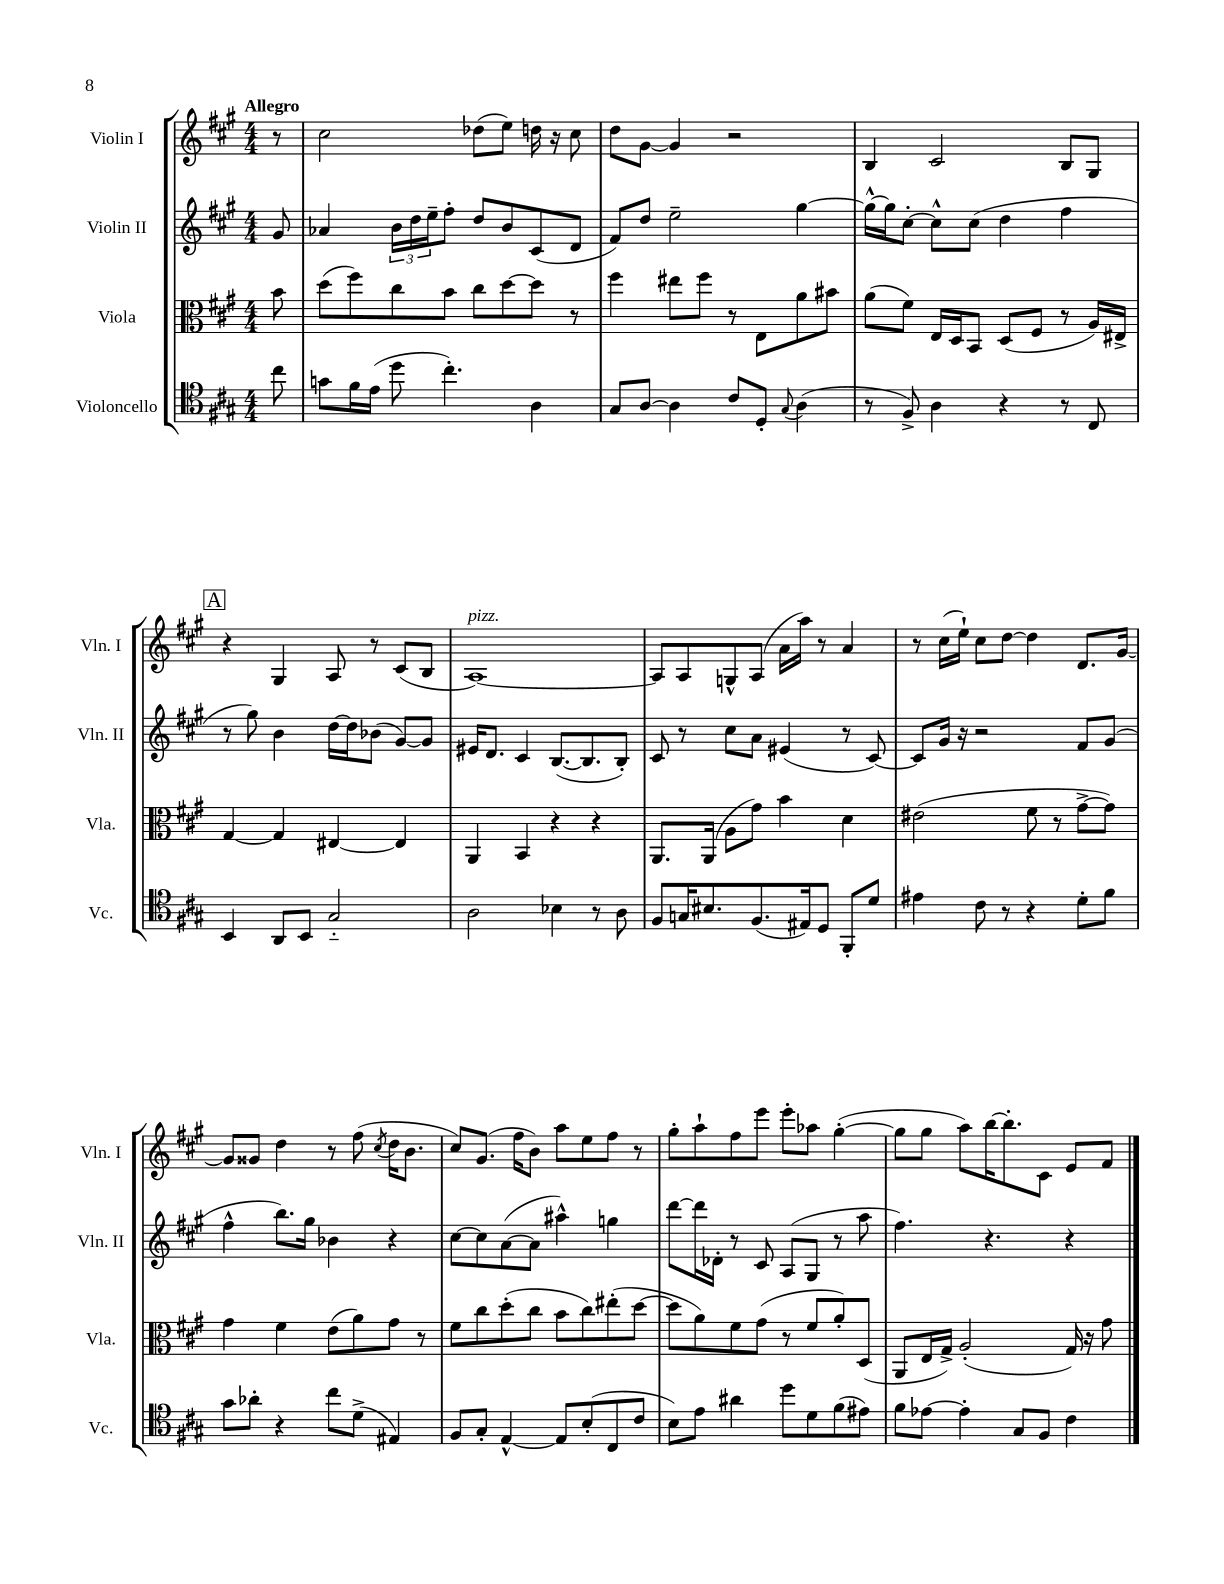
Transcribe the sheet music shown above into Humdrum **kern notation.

**kern	**kern	**kern	**kern
*staff4	*staff3	*staff2	*staff1
*clefC4	*clefC3	*clefG2	*clefG2
*k[f#c#g#]	*k[f#c#g#]	*k[f#c#g#]	*k[f#c#g#]
*M4/4	*M4/4	*M4/4	*M4/4
8cc#	8b	8g#	8r
=	=	=	=
8g	(8dd	4a-	2cc#
16f#	8ff#)	.	.
(16e	.	.	.
8dd	8cc#	24b	.
.	.	24dd	.
.	.	24ee~	.
4.cc#')	8b	8ff#'	.
.	8cc#	8dd	(8dd-
.	[8dd	8b	8ee)
4A	8dd]	(8c#	16dd
.	.	.	16r
.	8r	8d	8cc#
=	=	=	=
8G#	4ff#	8f#)	8dd
[8A	.	8dd	[8g#
4A]	8ee#	2ee~	4g#]
.	8ff#	.	.
8c#	8r	.	2r
8D'	8E	.	.
8qqG#	.	.	.
(4A	8a	[4gg#	.
.	8b#	.	.
=	=	=	=
8r	(8a	16gg#^^_	4B
.	.	16gg#]	.
8F#^)	8f#)	[8cc#'	.
4A	16E	8cc#^^]	2c#
.	16D	.	.
.	8BB	(8cc#	.
4r	(8D	4dd	.
.	8F#	.	.
8r	8r	4ff#	8B
8C#	16A)	.	8G#
.	16E#^	.	.
=	=	=	=
4BB	[4G#	8r	4r
.	.	8gg#)	.
8AA	4G#]	4b	4G#
8BB	.	.	.
2G#'~	[4E#	[16dd	8A
.	.	16dd]	.
.	.	(8b-	8r
.	4E#]	[8g#)	(8c#
.	.	8g#]	8B
=	=	=	=
2A	4AA	16e#	[1A)
.	.	8.d	.
.	4BB	4c#	.
4B-	4r	([8.B	.
.	.	8.B]	.
8r	4r	.	.
8A	.	8B')	.
=	=	=	=
8F#	8.AA	8c#	8A]
16G	.	8r	8A
8.B#	(16AA	.	.
.	8A	8cc#	8G^^
(8.F#	8g#)	8a	(8A
.	4b	(4e#	16a
16E#)	.	.	16aa)
8D	.	.	8r
8FF#'	4d	8r	4a
8d	.	[8c#)	.
=	=	=	=
4e#	(2e#	8c#]	8r
.	.	16g#	(16cc#
.	.	16r	16ee`)
8c#	.	2r	8cc#
8r	.	.	[8dd
4r	8f#	.	4dd]
.	8r	.	.
8d'	[8g#^	8f#	8.d
8f#	8g#])	(8g#	.
.	.	.	[16g#
=	=	=	=
8g#	4g#	4ff#^^	8g#]
8a-'	.	.	8g##
4r	4f#	8.bb)	4dd
.	.	16gg#	.
8cc#	(8e	4b-	8r
(8d^	8a)	.	(8ff#
.	.	.	8qcc#
4E#)	8g#	4r	16dd
.	.	.	8.b
.	8r	.	.
=	=	=	=
8F#	8f#	[8cc#	8cc#)
8G#'	8cc#	8cc#]	(8.g#
[4E^^	(8dd'	([8a	.
.	.	.	16ff#
.	8cc#	8a]	8b)
8E]	8b	4aa#^^)	8aa
(8B'	8cc#)	.	8ee
8C#	(8ee#'	4gg	8ff#
8c#	[8dd	.	8r
=	=	=	=
8B)	8dd]	[8ddd	8gg#'
8e	8a)	16ddd]	8aa`
.	.	16d-'	.
4a#	8f#	8r	8ff#
.	(8g#	8c#	8eee
8dd	8r	(8A	8eee'
8d	8f#	8G#	8aa-
(8f#	8a')	8r	([4gg#'
8e#)	(8D	8aa	.
=	=	=	=
8f#	8AA	4.ff#)	8gg#]
[8e-	16E	.	8gg#
.	16G#^)	.	.
4e-']	(2A'	.	8aa)
.	.	4.r	[16bb
.	.	.	8.bb']
8G#	.	.	.
8F#	.	.	8c#
4c#	16G#)	4r	8e
.	16r	.	.
.	8g#	.	8f#
==	==	==	==
*-	*-	*-	*-
